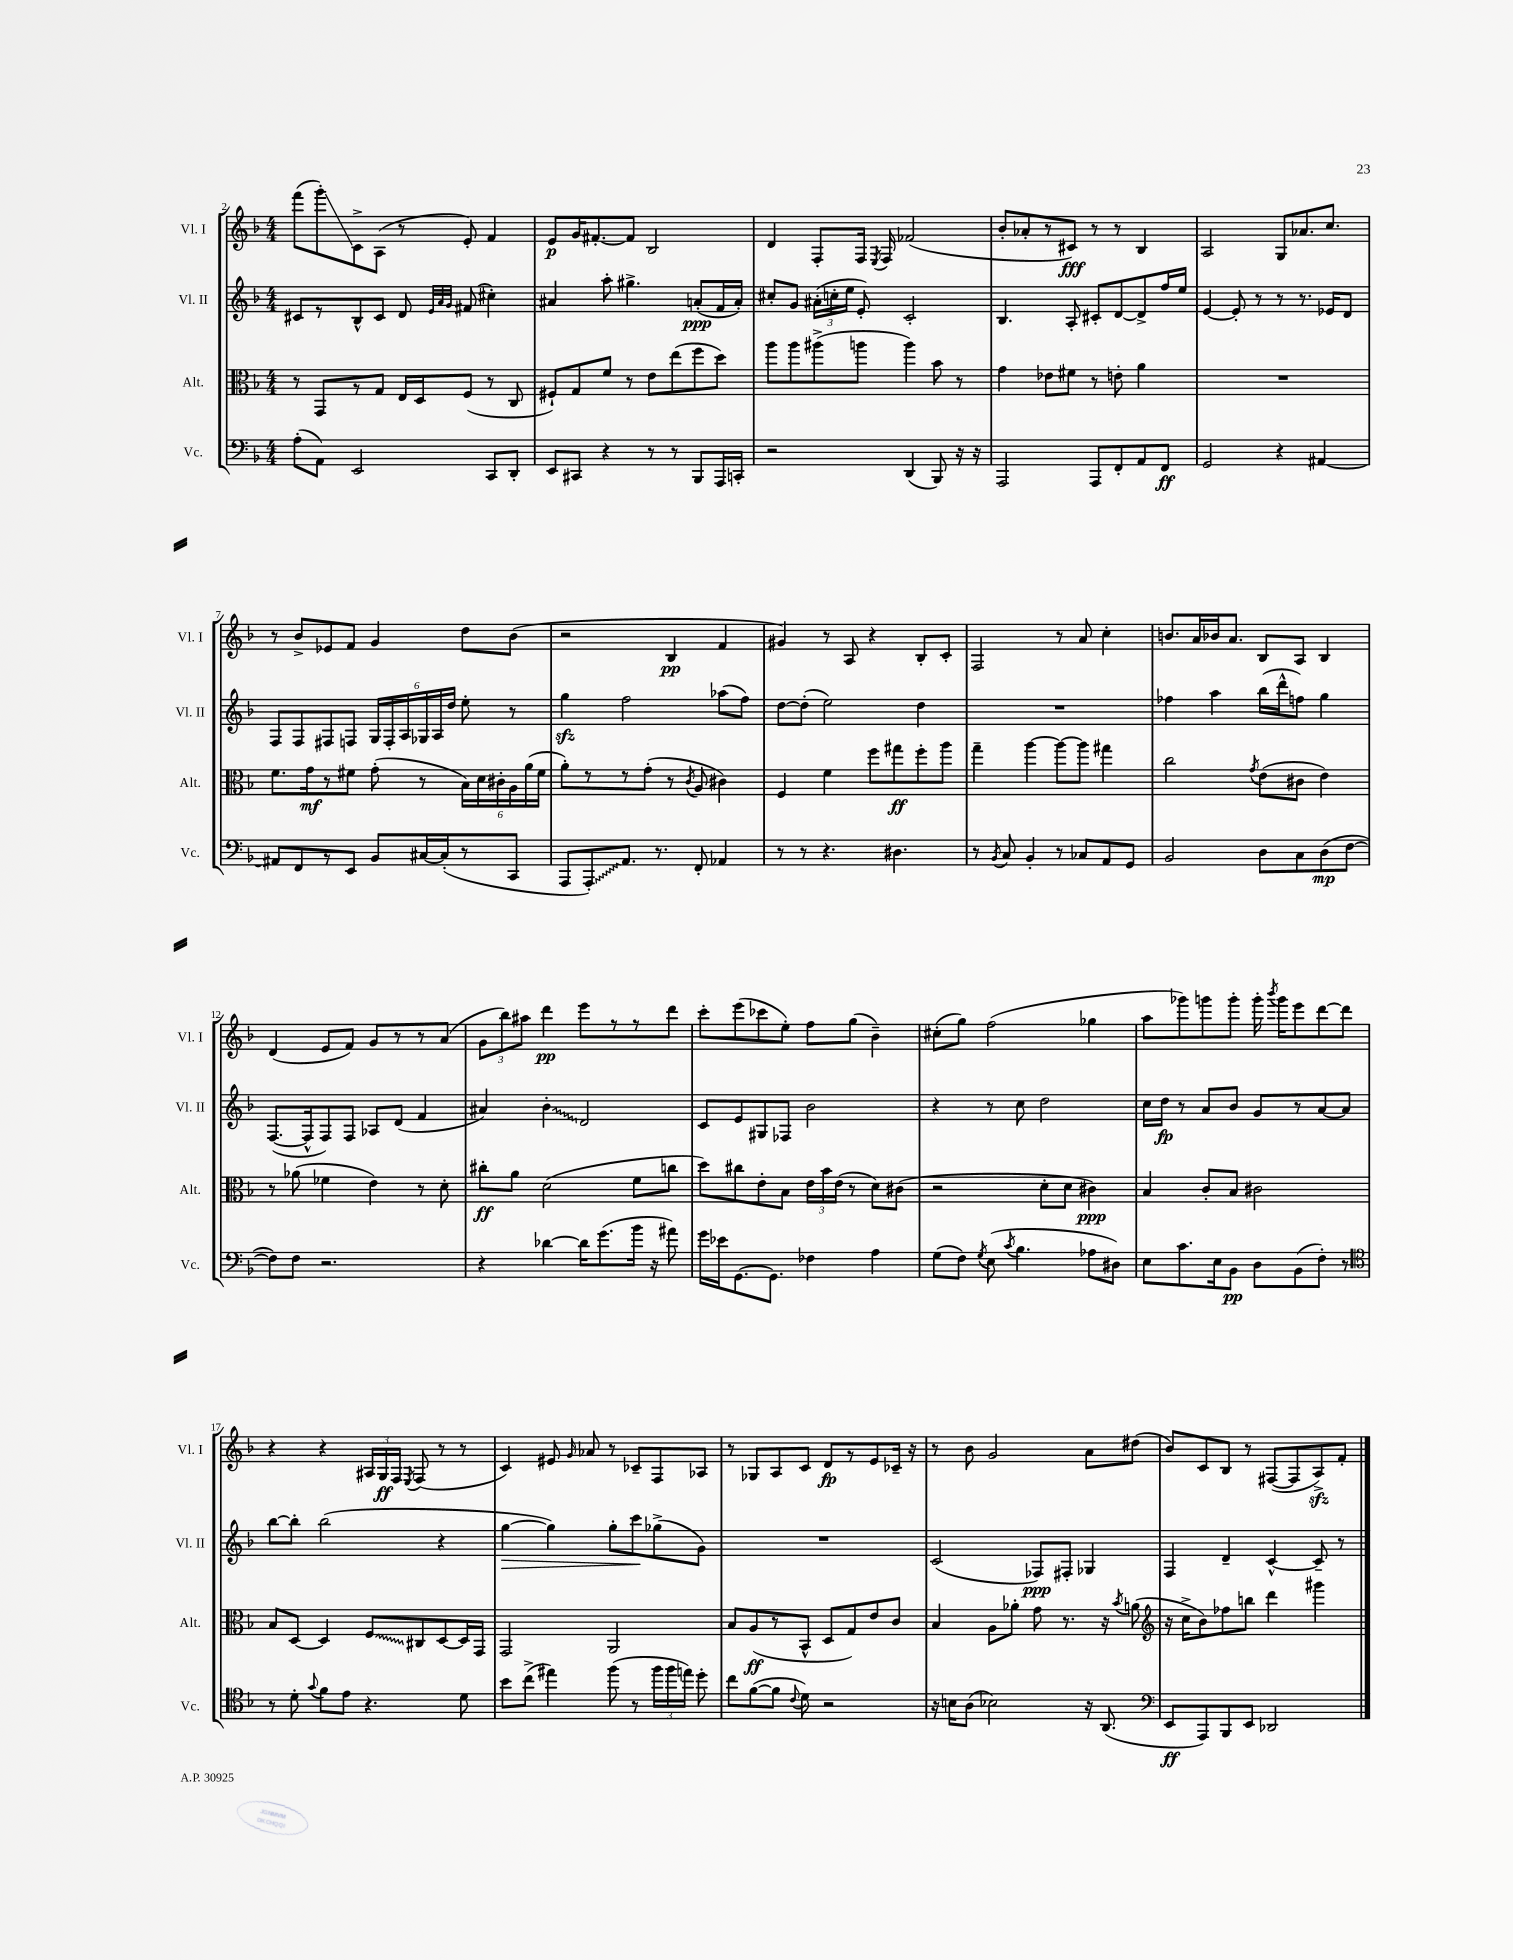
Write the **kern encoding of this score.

**kern	**kern	**kern	**kern
*staff4	*staff3	*staff2	*staff1
*clefF4	*clefC3	*clefG2	*clefG2
*k[b-]	*k[b-]	*k[b-]	*k[b-]
*M4/4	*M4/4	*M4/4	*M4/4
(8A'	8r	8c#	(8fff
8AA)	8GG	8r	8ggg')
2EE	8r	8B-^^	8c^
.	8G	8c#	(8A
.	16E	8d	8r
.	16D	.	.
.	.	32qqe	.
.	.	32qqa	.
.	.	32qqg	.
.	(8F	(8f#	8e')
8CC	8r	4cc#')	4f
8DD'	8C	.	.
=	=	=	=
8EE	8F#`)	4a#	8e
8CC#	8G	.	16g
.	.	.	[8.f#'
4r	8f	8aa'	.
.	8r	4.gg#^	8f#]
8r	8e	.	2B-
8r	(8ee	.	.
8BBB-	8ff	(8a'	.
16AAA	8dd)	16f	.
16CC'	.	16a')	.
=	=	=	=
2r	8aa	8cc#'	4d
.	8aa	8g	.
.	(8aa#^	(24a#'	8F'
.	.	24cc'	.
.	.	24ee	.
.	8aa	8e')	16F
.	.	.	8qE
.	.	.	16F
(4DD	4aa)	2c'	(2f-
8BBB-)	8b-	.	.
16r	8r	.	.
16r	.	.	.
=	=	=	=
2AAA	4g	4.B-	8b-'
.	.	.	8a-'
.	8e-	.	8r
.	8f#	8A'	8c#)
8AAA	8r	8c#'	8r
8FF'	8e'	[8d	8r
8AA	4a	8d^]	4B-
8FF	.	16ff	.
.	.	16ee	.
=	=	=	=
2GG	1r	[4e	2A
.	.	8e']	.
.	.	8r	.
4r	.	8r	8G
.	.	8.r	8.a-
[4AA#	.	.	.
.	.	16e-	8.cc
.	.	8d	.
=	=	=	=
8AA#]	8.f	8F	8r
8FF	.	8F	8b-^
.	16g	.	.
8r	8r	8F#	8e-
8EE	8f#	8F	8f
8BB-	(8g'	24G	4g
.	.	24F'	.
.	.	24A	.
[16C#	8r	24G-	.
.	.	24A	.
(16C#']	.	.	.
.	.	24dd	.
8r	24B-)	8ee'	8dd
.	24d	.	.
.	24c#'	.	.
8CC	24A	8r	(8b-
.	(24a	.	.
.	24f#	.	.
=	=	=	=
8AAA	8a')	4gg	2r
8AAA')	8r	.	.
8.AA	8r	2ff	.
.	(8g'	.	.
8.r	.	.	.
.	8r	.	4B-
.	8qc	.	.
8FF'	8A	.	.
4AA-	4c#)	(8aa-	4f
.	.	8ff)	.
=	=	=	=
8r	4F	[8dd	4g#)
8r	.	(8dd']	.
4.r	4f	2ee)	8r
.	.	.	8A
.	8ff	.	4r
4.D#	8gg#	.	.
.	8ff'	4dd	8B-'
.	8aa	.	8c'
=	=	=	=
8r	4gg~	1r	2F
8qBB-	.	.	.
8C	.	.	.
4BB-'	[4aa	.	.
8r	8aa_	.	8r
8C-	8aa]	.	8a
8AA	4gg#	.	4cc'
8GG	.	.	.
=	=	=	=
2BB-	2cc	4ff-	8.b
.	.	.	16a
.	.	4aa	16b-
.	.	.	8.a
.	8qg	.	.
8D	(8e	(16bb-	8B-
.	.	16ddd^^	.
8C	8c#	8ff)	8A
(8D	4e)	4gg	4B-
[8F	.	.	.
=	=	=	=
8F])	8r	([8.F	(4d
8F	(8a-	.	.
.	.	16F^^]	.
2.r	4f-	8F)	8e
.	.	8F	8f)
.	4e)	8A-	8g
.	.	(8d	8r
.	8r	4f	8r
.	8d'	.	(8a
=	=	=	=
4r	8cc#'	4a#)	12g
.	.	.	12bb-)
.	8a	.	.
.	.	.	12aa#
[4d-	(2d	4b-'	4ddd
16d-]	.	2d	8eee
(8.g	.	.	.
.	.	.	8r
16b-	8f	.	8r
16r	.	.	.
8a#)	8cc	.	8ddd
=	=	=	=
16g	8dd)	8c	8ccc'
16e-	.	.	.
[8.GG	8cc#	8e	(8eee
.	8e'	8G#	8ccc-
8.GG]	.	.	.
.	8B-	8F-	8ee')
4F-	24e	2b-	8ff
.	24b-	.	.
.	(24e	.	.
.	8r	.	(8gg
4A	8d)	.	4b-~)
.	(8c#	.	.
=	=	=	=
(8G	2r	4r	(8cc#'
8F)	.	.	8gg)
8qG	.	.	.
(8E	.	8r	(2ff
8qc	.	.	.
4.B-	.	8cc	.
.	8d'	2dd	.
.	8d	.	.
8A-	4c#)	.	4gg-
8D#)	.	.	.
=	=	=	=
8E	4B-	16cc	8aa
.	.	16dd	.
8.c	.	8r	8ggg-)
.	8c'	8a	8ggg
16E	.	.	.
8BB-	8B-	8b-	8ggg'
8D	2c#	8g	16ggg'
.	.	.	8qbbb-
.	.	.	16ggg
(8BB-	.	8r	8eee
8F')	.	[8a	[8ddd
8r	.	8a]	8ddd]
=	=	=	=
*clefC4	*	*	*
8r	8B-	[8bb-	4r
8d'	[8D	8bb-']	.
8qqg	.	.	.
8f	4D]	(2bb-	4r
8e	.	.	.
4.r	8F	.	24A#
.	.	.	24G
.	.	.	24F
.	.	.	8qE
.	8C#	.	(8F
.	[8D	4r	8r
8d	16D]	.	8r
.	16GG	.	.
=	=	=	=
8b-	2GG	[4gg	4c)
(8cc^	.	.	.
4ee#)	.	4gg])	8e#
.	.	.	16qqg
.	.	.	8a-
(8ff	2AA	8gg'	8r
8r	.	8ccc	8c-~
24ff	.	(8gg-^	8F
24ff	.	.	.
24ee)	.	.	.
8dd'	.	8g)	8A-
=	=	=	=
8cc	8B-	1r	8r
([8f	(8A	.	8G-
8f]	8r	.	8A
8qqc	.	.	.
8d)	8BB-^^	.	8c
2r	8D	.	8d
.	8G)	.	8r
.	8e	.	8e
.	8c	.	16c-~
.	.	.	16r
=	=	=	=
16r	4B-	(2c	8r
16B	.	.	.
(8A	.	.	8b-
2B-)	8A	.	2g
.	8a-'	.	.
.	8g	8F-)	.
.	8.r	8F#'	.
16r	.	4G-	8a
(8.AA	16r	.	.
.	8qb-	.	.
.	(8a	.	(8dd#
=	=	=	=
*clefF4	*clefG2	*	*
8EE	16r	4F	8b-)
.	16cc^	.	.
8AAA)	8b-)	.	8c
8BBB-	8ff-	4d~	8B-
8EE	8bb	.	8r
2DD-	4ddd	[4c^^	([8F#
.	.	.	8F#]
.	4ggg#	8c~]	8A^)
.	.	8r	8f'
==	==	==	==
*-	*-	*-	*-
